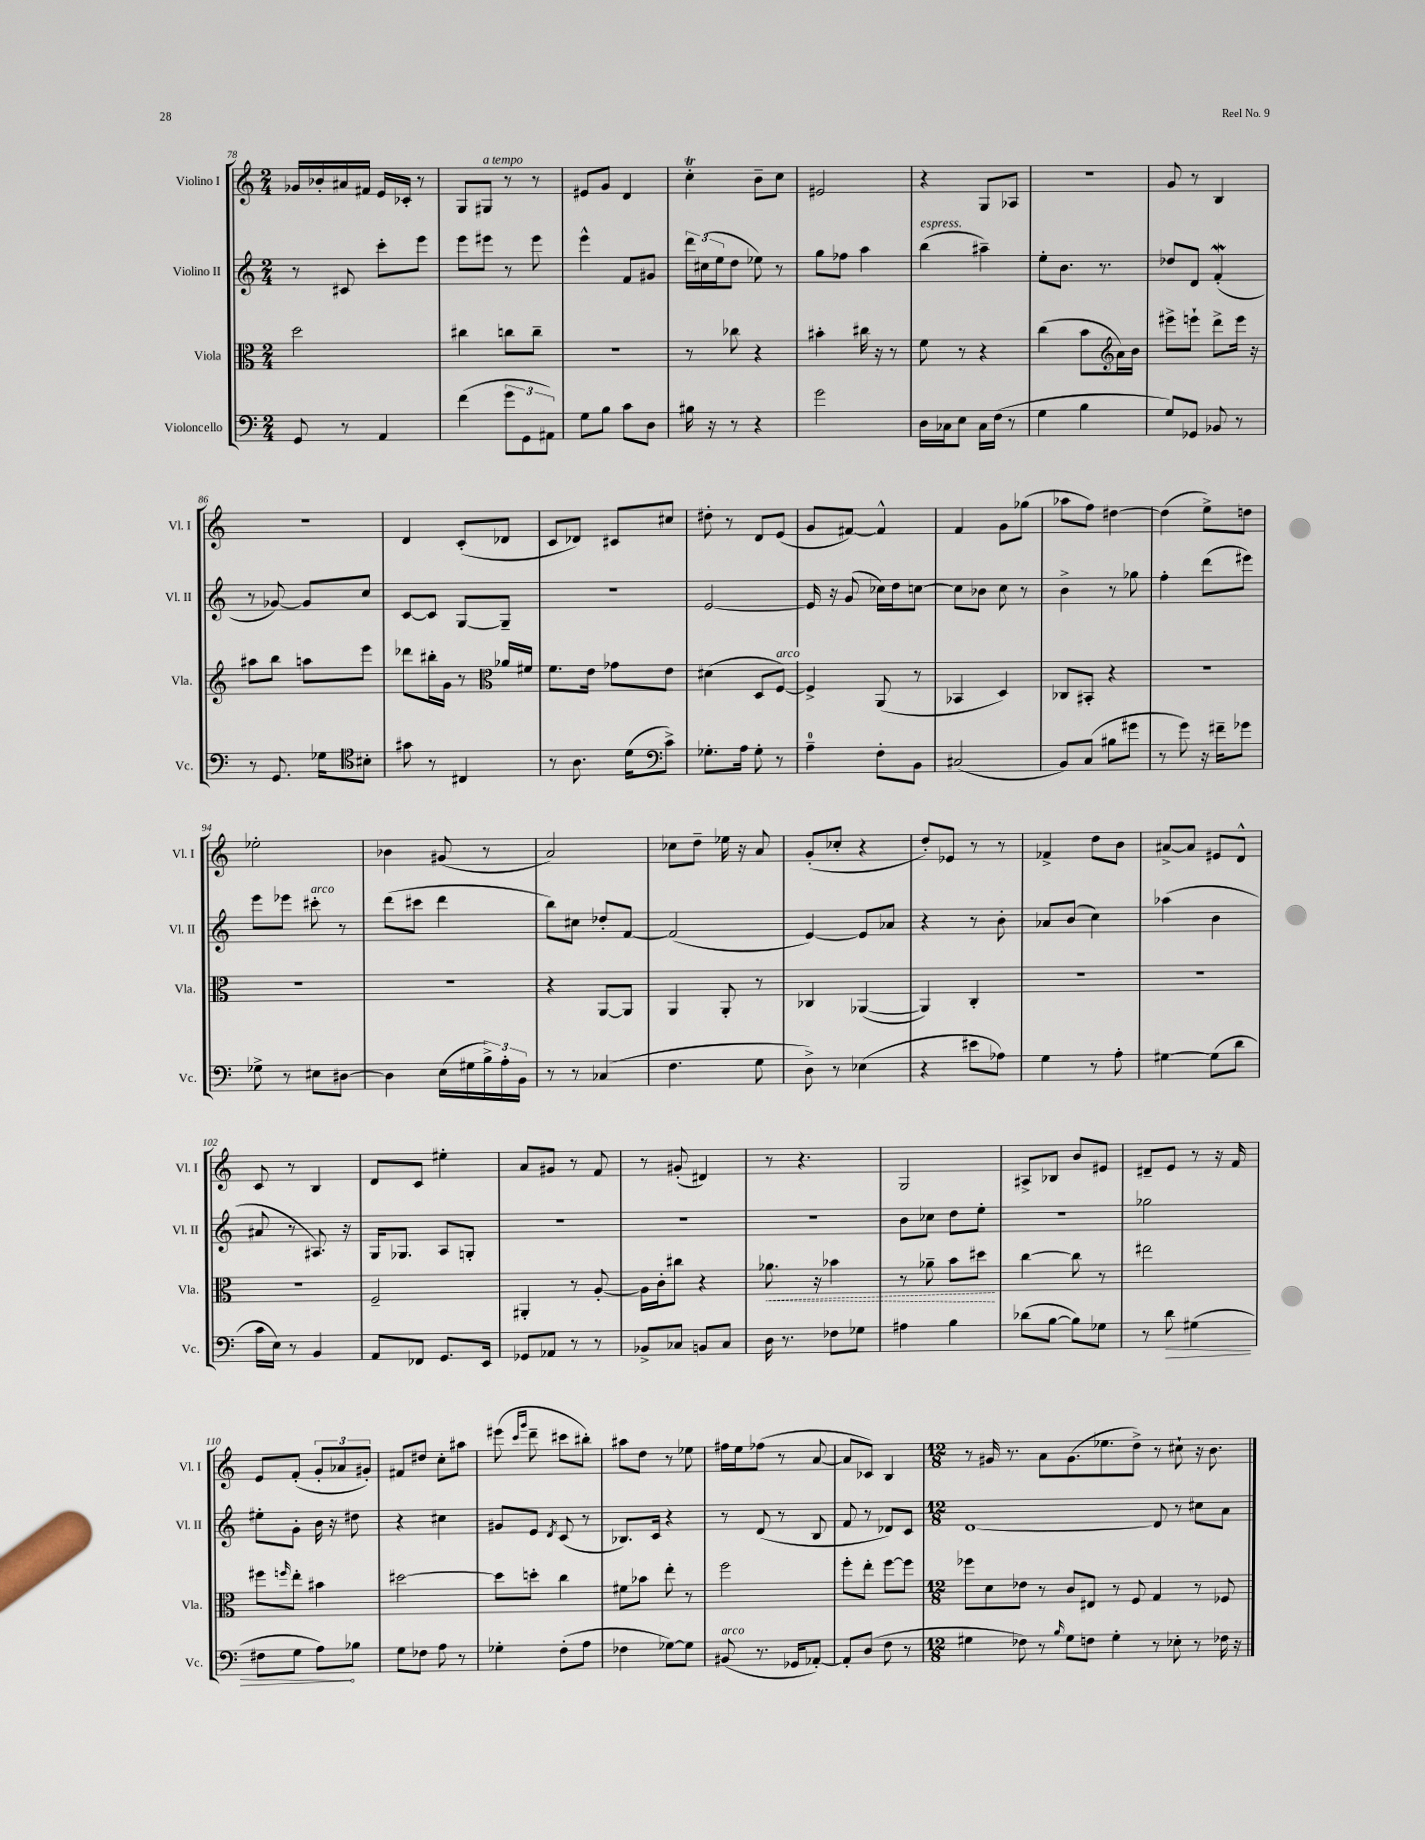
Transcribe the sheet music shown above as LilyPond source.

<<
\new StaffGroup <<
\new Staff = "s0" \with { instrumentName = "Violino I" shortInstrumentName = "Vl. I" } {
    \clef treble \key c \major \numericTimeSignature \time 2/4
    ges'16 bes'16-. ais'16 fis'16 e'16 ces'16-. r8 |
    g8 gis8^\markup { \italic "a tempo" } r8 r8 |
    eis'8 g'8 d'4 |
    c''4-.\trill b'8-- c''8 |
    eis'2 |
    r4 g8 aes8 |
    R2 |
    g'8 r8 b4 |
    R2 |
    d'4 c'8-.( des'8 |
    c'8 des'8) cis'8 cis''8 |
    dis''8-. r8 d'8 e'8( |
    g'8 fis'8~) fis'4-^ |
    f'4 g'8 ges''8( |
    aes''8 f''8) dis''4~ |
    dis''4( e''8->) d''8 |
    ees''2-. |
    bes'4 gis'8( r8 |
    a'2) |
    ces''8 d''8-- ees''16 r16 a'8 |
    g'8-.( ces''8-. r4 |
    d''8-.) ees'8 r8 r8 |
    fes'4-> d''8 b'8 |
    ais'8~-> ais'8 eis'8 d'8-^ |
    c'8 r8 b4 |
    d'8 c'8 eis''4-. |
    a'8 gis'8 r8 f'8 |
    r8 gis'8-.( dis'4) |
    r8 r4. |
    g2 |
    ais8-> bes8 b'8 eis'8 |
    dis'8-- e'8 r8 r16 f'16 |
    e'8 f'8-.( \tuplet 3/2 { g'8-. aes'8 gis'8-.) } |
    fis'8 dis''8 c''8-. ais''8 |
    eis'''8( \grace { c'''16 g'''16 } d'''8-- cis'''8 bis''8-.) |
    ais''8 d''8 r8 ees''8 |
    fis''16 e''16 fes''8( r8 a'8~ |
    a'8 ces'8) b4 |
    \numericTimeSignature \time 12/8 r8 gis'16 r8. a'8 gis'8.( ees''8. d''8->) r8 cis''8-! r16 b'8. \bar "|." |
}
\new Staff = "s1" \with { instrumentName = "Violino II" shortInstrumentName = "Vl. II" } {
    \clef treble \key c \major \numericTimeSignature \time 2/4
    r8 cis'8 c'''8-. e'''8 |
    e'''8 eis'''8 r8 eis'''8 |
    e'''4-^ f'8 gis'8 |
    \tuplet 3/2 { d'''16 cis''16( e''16 } d''8 ees''8) r8 |
    g''8 fes''8 a''4 |
    b''4^\markup { \italic "espress." }( ais''4--) |
    e''8-. b'8. r8. |
    des''8 d'8 f'4-.\mordent( |
    r8 ges'8~) ges'8 c''8 |
    c'8~ c'8 g8~ g8-- |
    r2 |
    e'2~ |
    e'16 r16 g'8( ces''16) d''16 c''8~ |
    c''8 bes'8 c''8 r8 |
    b'4-> r8 ges''8 |
    f''4-. d'''8( eis'''8) |
    e'''8 ees'''8 cis'''8-.^\markup { \italic "arco" } r8 |
    d'''8( cis'''8 d'''4 |
    b''8) cis''8 des''8-. f'8~ |
    f'2( |
    e'4~) e'8 aes'8 |
    r4 r8 b'8-. |
    aes'8 b'8( c''4) |
    aes''4( b'4 |
    ais'8 r8 ais8.) r16 |
    g16 ges8. a8 g8-. |
    R2 |
    R2 |
    r2 |
    b'8 ces''8 d''8 e''8-. |
    R2 |
    ges''2 |
    eis''8-. g'8-. b'16 r16 dis''8 |
    r4 cis''4 |
    gis'8 e'8 \acciaccatura { d'8 } c'8( r8 |
    bes8.) c'16 r4 |
    r8 d'8( r8 b8 |
    f'8 r8 des'8) c'8 |
    \numericTimeSignature \time 12/8 d'1~ d'8 r8 cis''8 a'8 \bar "|." |
}
\new Staff = "s2" \with { instrumentName = "Viola" shortInstrumentName = "Vla." } {
    \clef alto \key c \major \numericTimeSignature \time 2/4
    d''2 |
    cis''4 c''8 c''8-- |
    R2 |
    r8 ces''8 r4 |
    bis'4-. cis''16 r16 r8 |
    f'8 r8 r4 |
    c''4( b'8 a'16) b'16 |
    \clef treble eis'''8-> e'''8-! d'''8-> e'''16 r16 |
    ais''8 b''8 a''8 e'''8 |
    des'''8 bis''16-. g'16 r8 aes'16 fis'16 |
    \clef alto f'8. e'16 ges'8 e'8 |
    dis'4( d8 f8~^\markup { \italic "arco" }) |
    f4-> a,8( r8 |
    bes,4 d4) |
    ces8 bis,8-. r4 |
    r2 |
    r2 |
    r2 |
    r4 a,8~ a,8 |
    a,4 a,8-. r8 |
    ces4 aes,4~( |
    aes,4) c4-. |
    R2 |
    R2 |
    R2 |
    f2-- |
    ais,4-. r8 a8~-. |
    a16 c'16-. cis''8 r4 |
    \once \override Hairpin.style = #'dashed-line aes'8.\< r16 bes'4 |
    r8 aes'8-- b'8 dis''8\! |
    c''4~ c''8 r8 |
    eis''2 |
    fis''8 \grace { f''16 } e''8-. bis'4 |
    dis''2~ |
    dis''8 d''8-. c''4 |
    fis'8 bes'8 e''8-. r8 |
    f''2 |
    f''8-. e''8-. f''8~ f''8 |
    \numericTimeSignature \time 12/8 fes''8 d'8 ees'8 r8 c'8 eis8 r8 f8 g4 r8 fes8 \bar "|." |
}
\new Staff = "s3" \with { instrumentName = "Violoncello" shortInstrumentName = "Vc." } {
    \clef bass \key c \major \numericTimeSignature \time 2/4
    g,8 r8 a,4 |
    f'4( \tuplet 3/2 { g'8 g,8 ais,8) } |
    g8 b8 c'8 d8 |
    bis16 r16 r8 r4 |
    g'2 |
    d16 ces16 e8 ces16 f16( r8 |
    g4 b4 |
    g8) ges,8 bes,8 r8 |
    r8 g,8. ges16 bis8-. |
    \clef tenor gis'8 r8 cis4 |
    r8 a8. d'16( c'8->) |
    \clef bass ges8.-. a16 ges8-. r8 |
    a4-0-- f8-. b,8 |
    cis2( |
    b,8) c8( bis8 gis'8 |
    r8 g'8) r16 fis'16-- ges'8 |
    ges8-> r8 eis8 dis8~ |
    dis4 e16( gis16 \tuplet 3/2 { b16->) a16-. b,16 } |
    r8 r8 ces4( |
    f4. g8 |
    d8->) r8 ees4( |
    r4 eis'8 aes8) |
    g4 r8 a8-. |
    gis4~ gis8( d'8 |
    c'16 e16) r8 b,4 |
    a,8 fes,8 g,8. e,16 |
    ges,8 aes,8 r8 r8 |
    bes,8-> ces8 b,8 ces8 |
    d16 r8. fes8 ges8 |
    ais4 b4 |
    des'8( b8~ b8) ges8 |
    r8 \once \override Hairpin.circled-tip = ##t d'8\> gis4( |
    fis8 g8 a8\!) bes8 |
    g8 fes8 a8 r8 |
    ges4-. f8-.( a8 |
    fes4 ges8~) ges8 |
    bis,8^\markup { \italic "arco" }( r8. ges,16 aes,8~-.) |
    aes,8-. d8( f8 r8 |
    \numericTimeSignature \time 12/8 gis4 fes8) r8 \grace { b16 } gis8 f8 gis4-. r8 ees8-. r8 fes16 r16 \bar "|." |
}
>>
>>
\layout { \context { \Score currentBarNumber = #78 } }
